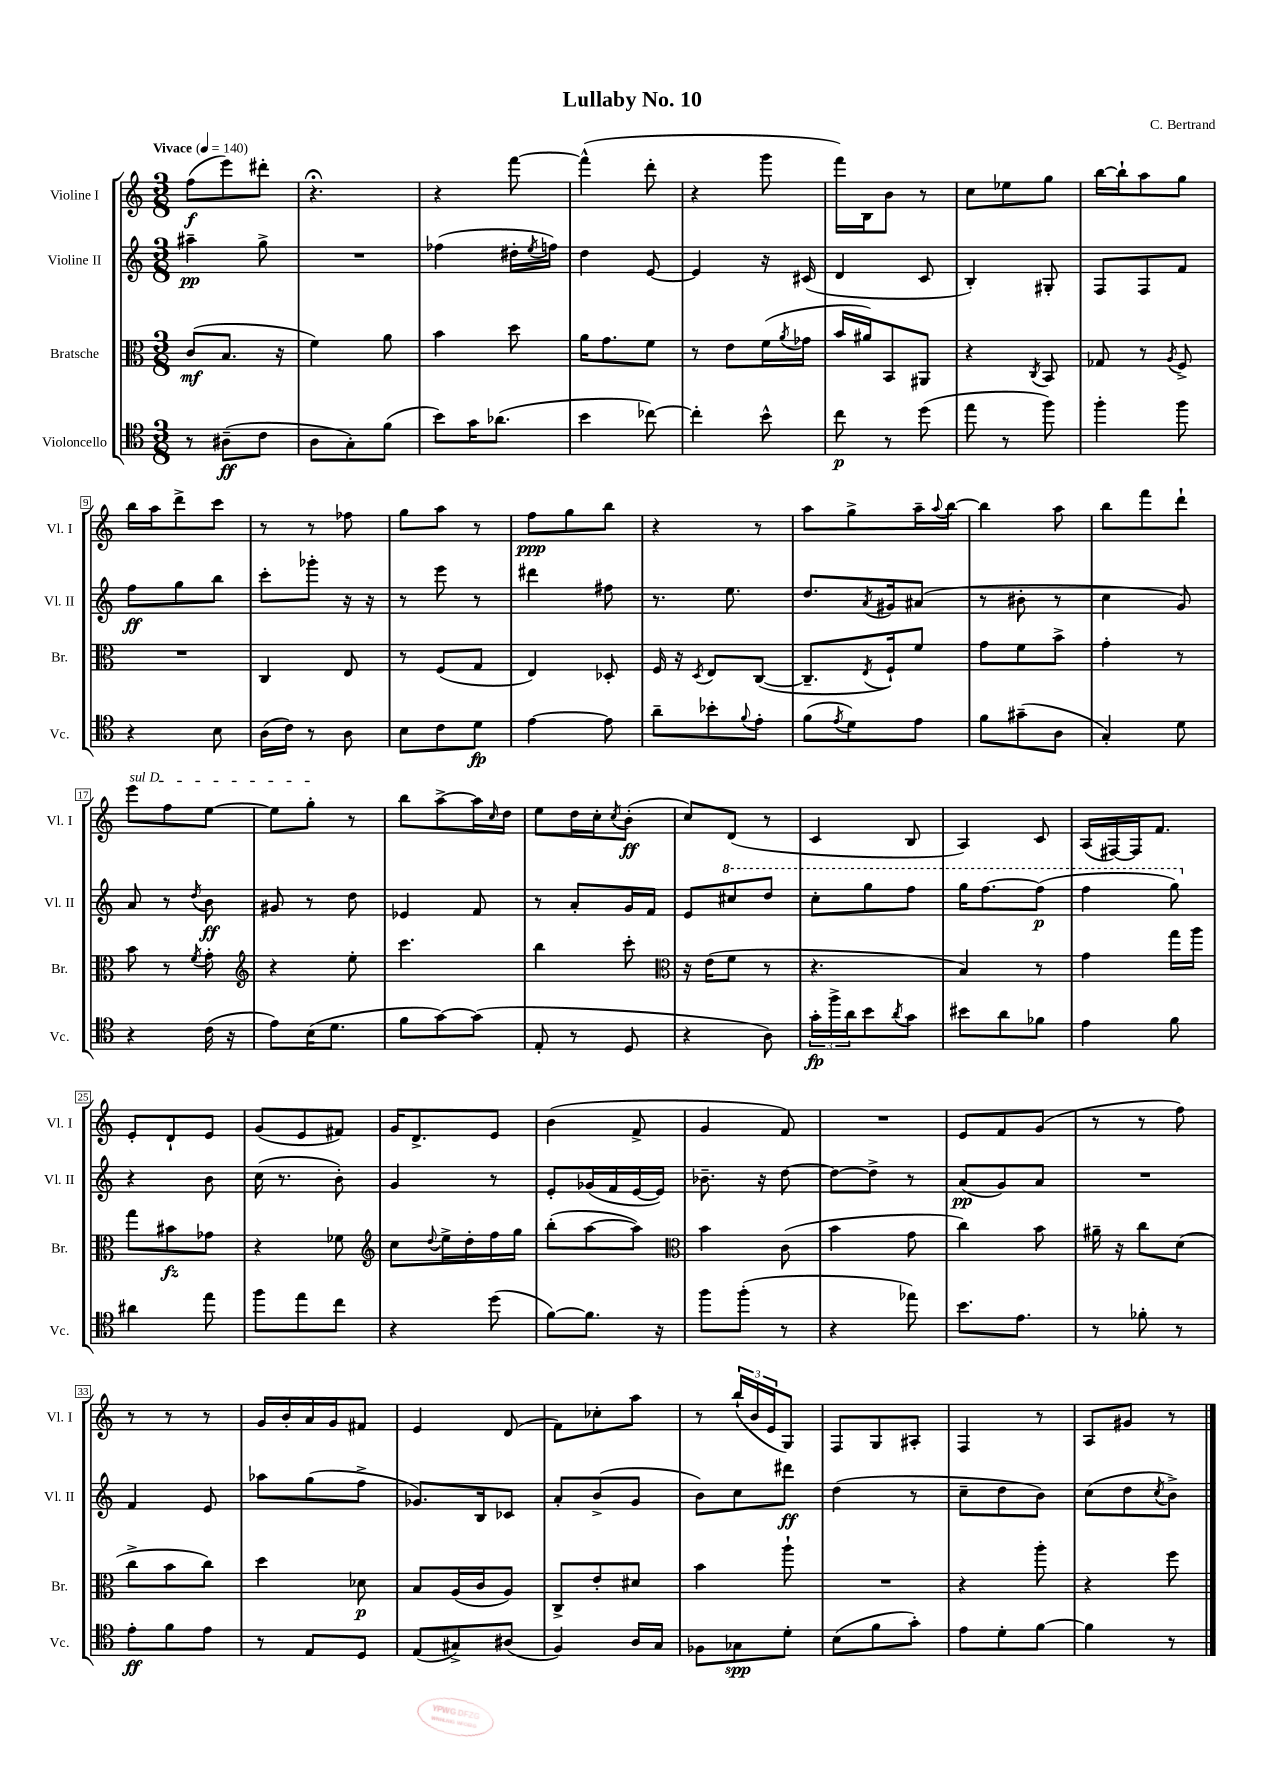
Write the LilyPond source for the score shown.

\header { title = "Lullaby No. 10" composer = "C. Bertrand" }
<<
\new StaffGroup <<
\new Staff = "s0" \with { instrumentName = "Violine I" shortInstrumentName = "Vl. I" } {
    \clef treble \key c \major \numericTimeSignature \time 3/8 \tempo "Vivace" 4 = 140
    f''8\f( e'''8) dis'''8-. |
    r4.\fermata |
    r4 f'''8~ |
    f'''4-^( d'''8-. |
    r4 g'''8 |
    f'''16) b16 b'8 r8 |
    c''8 ees''8 g''8 |
    b''16~ b''16-! a''8 g''8 |
    b''16 a''16 d'''8-> c'''8 |
    r8 r8 fes''8 |
    g''8 a''8 r8 |
    f''8\ppp g''8 b''8 |
    r4 r8 |
    a''8 g''8-> a''16-- \appoggiatura { a''8 } b''16~ |
    b''4 a''8 |
    b''8 f'''8 d'''8-! |
    \once \override TextSpanner.bound-details.left.text = \markup { \italic "sul D" } e'''8\startTextSpan f''8 e''8~ |
    e''8 g''8-.\stopTextSpan r8 |
    b''8 a''8~-> a''16 \grace { c''16 } d''16 |
    e''8 d''16 c''16-. \acciaccatura { c''8 } b'8-.\ff( |
    c''8) d'8( r8 |
    c'4 b8 |
    a4) c'8 |
    a16( fis16~) fis16 f'8. |
    e'8-. d'8-! e'8 |
    g'8( e'8 fis'8) |
    g'16 d'8.-> e'8 |
    b'4( f'8-> |
    g'4 f'8) |
    R4. |
    e'8 f'8 g'8( |
    r8 r8 f''8) |
    r8 r8 r8 |
    g'16 b'16-. a'16 g'16 fis'8 |
    e'4 d'8( |
    f'8) ces''8-. a''8 |
    r8 \tuplet 3/2 { b''16-!( b'16 e'16 } g8) |
    f8 g8 ais8-. |
    f4 r8 |
    a8 gis'8 r8 \bar "|." |
}
\new Staff = "s1" \with { instrumentName = "Violine II" shortInstrumentName = "Vl. II" } {
    \clef treble \key c \major \numericTimeSignature \time 3/8
    ais''4--\pp g''8-> |
    R4. |
    fes''4( dis''16-. \acciaccatura { e''8 } f''16) |
    d''4 e'8~ |
    e'4 r16 cis'16( |
    d'4 c'8 |
    b4-.) gis8-. |
    f8 f8 f'8 |
    f''8\ff g''8 b''8 |
    c'''8-. ges'''8-. r16 r16 |
    r8 e'''8 r8 |
    dis'''4 fis''8 |
    r8. e''8. |
    d''8. \acciaccatura { a'8 } gis'16 ais'8( |
    r8 bis'8-. r8 |
    c''4 g'8) |
    a'8 r8 \acciaccatura { d''8 } b'8\ff |
    gis'8 r8 d''8 |
    ees'4 f'8 |
    r8 a'8-. g'16 f'16 |
    e'8 \ottava #1 cis'''8 d'''8 |
    c'''8-. g'''8 f'''8 |
    g'''16 f'''8.~ f'''8\p( |
    f'''4 g'''8) \ottava #0 |
    r4 b'8 |
    c''16( r8. b'8-.) |
    g'4 r8 |
    e'8-. ges'16( f'16 e'16~ e'16) |
    bes'8.-- r16 d''8~ |
    d''8~ d''8-> r8 |
    a'8\pp( g'8) a'8 |
    R4. |
    f'4 e'8 |
    aes''8 g''8( f''8-> |
    ges'8.) b16 ces'8 |
    a'8-. b'8->( g'8 |
    b'8) c''8 dis'''8\ff |
    d''4( r8 |
    c''8-- d''8 b'8) |
    c''8( d''8 \acciaccatura { c''8 } b'8->) \bar "|." |
}
\new Staff = "s2" \with { instrumentName = "Bratsche" shortInstrumentName = "Br." } {
    \clef alto \key c \major \numericTimeSignature \time 3/8
    c'8\mf( b8. r16 |
    f'4) a'8 |
    b'4 d''8 |
    a'16 g'8. f'8 |
    r8 e'8 f'16( \acciaccatura { a'8 } ges'16 |
    b'16 ais'16) b,8 ais,8 |
    r4 \acciaccatura { c8 } b,8 |
    ges8 r8 \acciaccatura { a8 } f8-> |
    R4. |
    c4 e8 |
    r8 f8( g8 |
    e4) des8-. |
    f16 r16 \acciaccatura { d8 } e8 c8~( |
    c8.-- \acciaccatura { e8 } f16-!) f'8 |
    g'8 f'8 b'8-> |
    g'4-. r8 |
    b'8 r8 \acciaccatura { f'8 } g'8-. |
    \clef treble r4 e''8-. |
    c'''4. |
    b''4 c'''8-. |
    \clef alto r16 e'16( f'8 r8 |
    r4. |
    b4) r8 |
    g'4 g''16 a''16 |
    g''8 bis'8\fz ges'8 |
    r4 fes'8 |
    \clef treble c''8 \appoggiatura { d''8 } e''16-> d''16-. f''16 g''16 |
    b''8-.( a''8~ a''8) |
    \clef alto b'4 c'8( |
    b'4 g'8 |
    c''4) b'8 |
    ais'16-- r16 c''8 d'8( |
    c''8-> b'8 c''8) |
    d''4 des'8\p |
    b8 a16( c'16 a8) |
    c8-> e'8-. dis'8 |
    b'4 a''8-! |
    R4. |
    r4 a''8-. |
    r4 f''8 \bar "|." |
}
\new Staff = "s3" \with { instrumentName = "Violoncello" shortInstrumentName = "Vc." } {
    \clef tenor \key c \major \numericTimeSignature \time 3/8
    r8 ais8--\ff( c'8 |
    a8 g8-.) f'8( |
    b'8) g'16 aes'8.( |
    b'4 ces''8~) |
    ces''4-. b'8-^ |
    c''8\p r8 d''8( |
    e''8 r8 f''8) |
    f''4-. f''8 |
    r4 b8 |
    a16( c'16) r8 a8 |
    b8 c'8 d'8\fp |
    e'4~ e'8 |
    a'8-- bes'8-. \appoggiatura { f'8 } e'8-. |
    f'8( \acciaccatura { e'8 } d'8) e'8 |
    f'8 gis'8--( a8 |
    g4-.) d'8 |
    r4 c'16( r16 |
    e'8) b16( d'8. |
    f'8 g'8~) g'8( |
    e8-. r8 d8 |
    r4 a8) |
    \tuplet 3/2 { g'16-.\fp f''16-> a'16 } b'8 \acciaccatura { a'8 } g'8 |
    bis'8 a'8 fes'8 |
    e'4 f'8 |
    ais'4 e''8 |
    f''8 e''8 c''8 |
    r4 d''8( |
    f'8~) f'8. r16 |
    f''8 f''8-.( r8 |
    r4 ees''8) |
    b'8. e'8. |
    r8 fes'8-. r8 |
    e'8-.\ff f'8 e'8 |
    r8 e8 d8 |
    e8( gis8->) ais8( |
    f4) a16 g16 |
    fes8 ges8\spp d'8-. |
    b8( f'8 g'8-.) |
    e'8 d'8-. f'8~ |
    f'4 r8 \bar "|." |
}
>>
>>
\layout { \context { \Score \override BarNumber.stencil = #(make-stencil-boxer 0.1 0.3 ly:text-interface::print) } }
